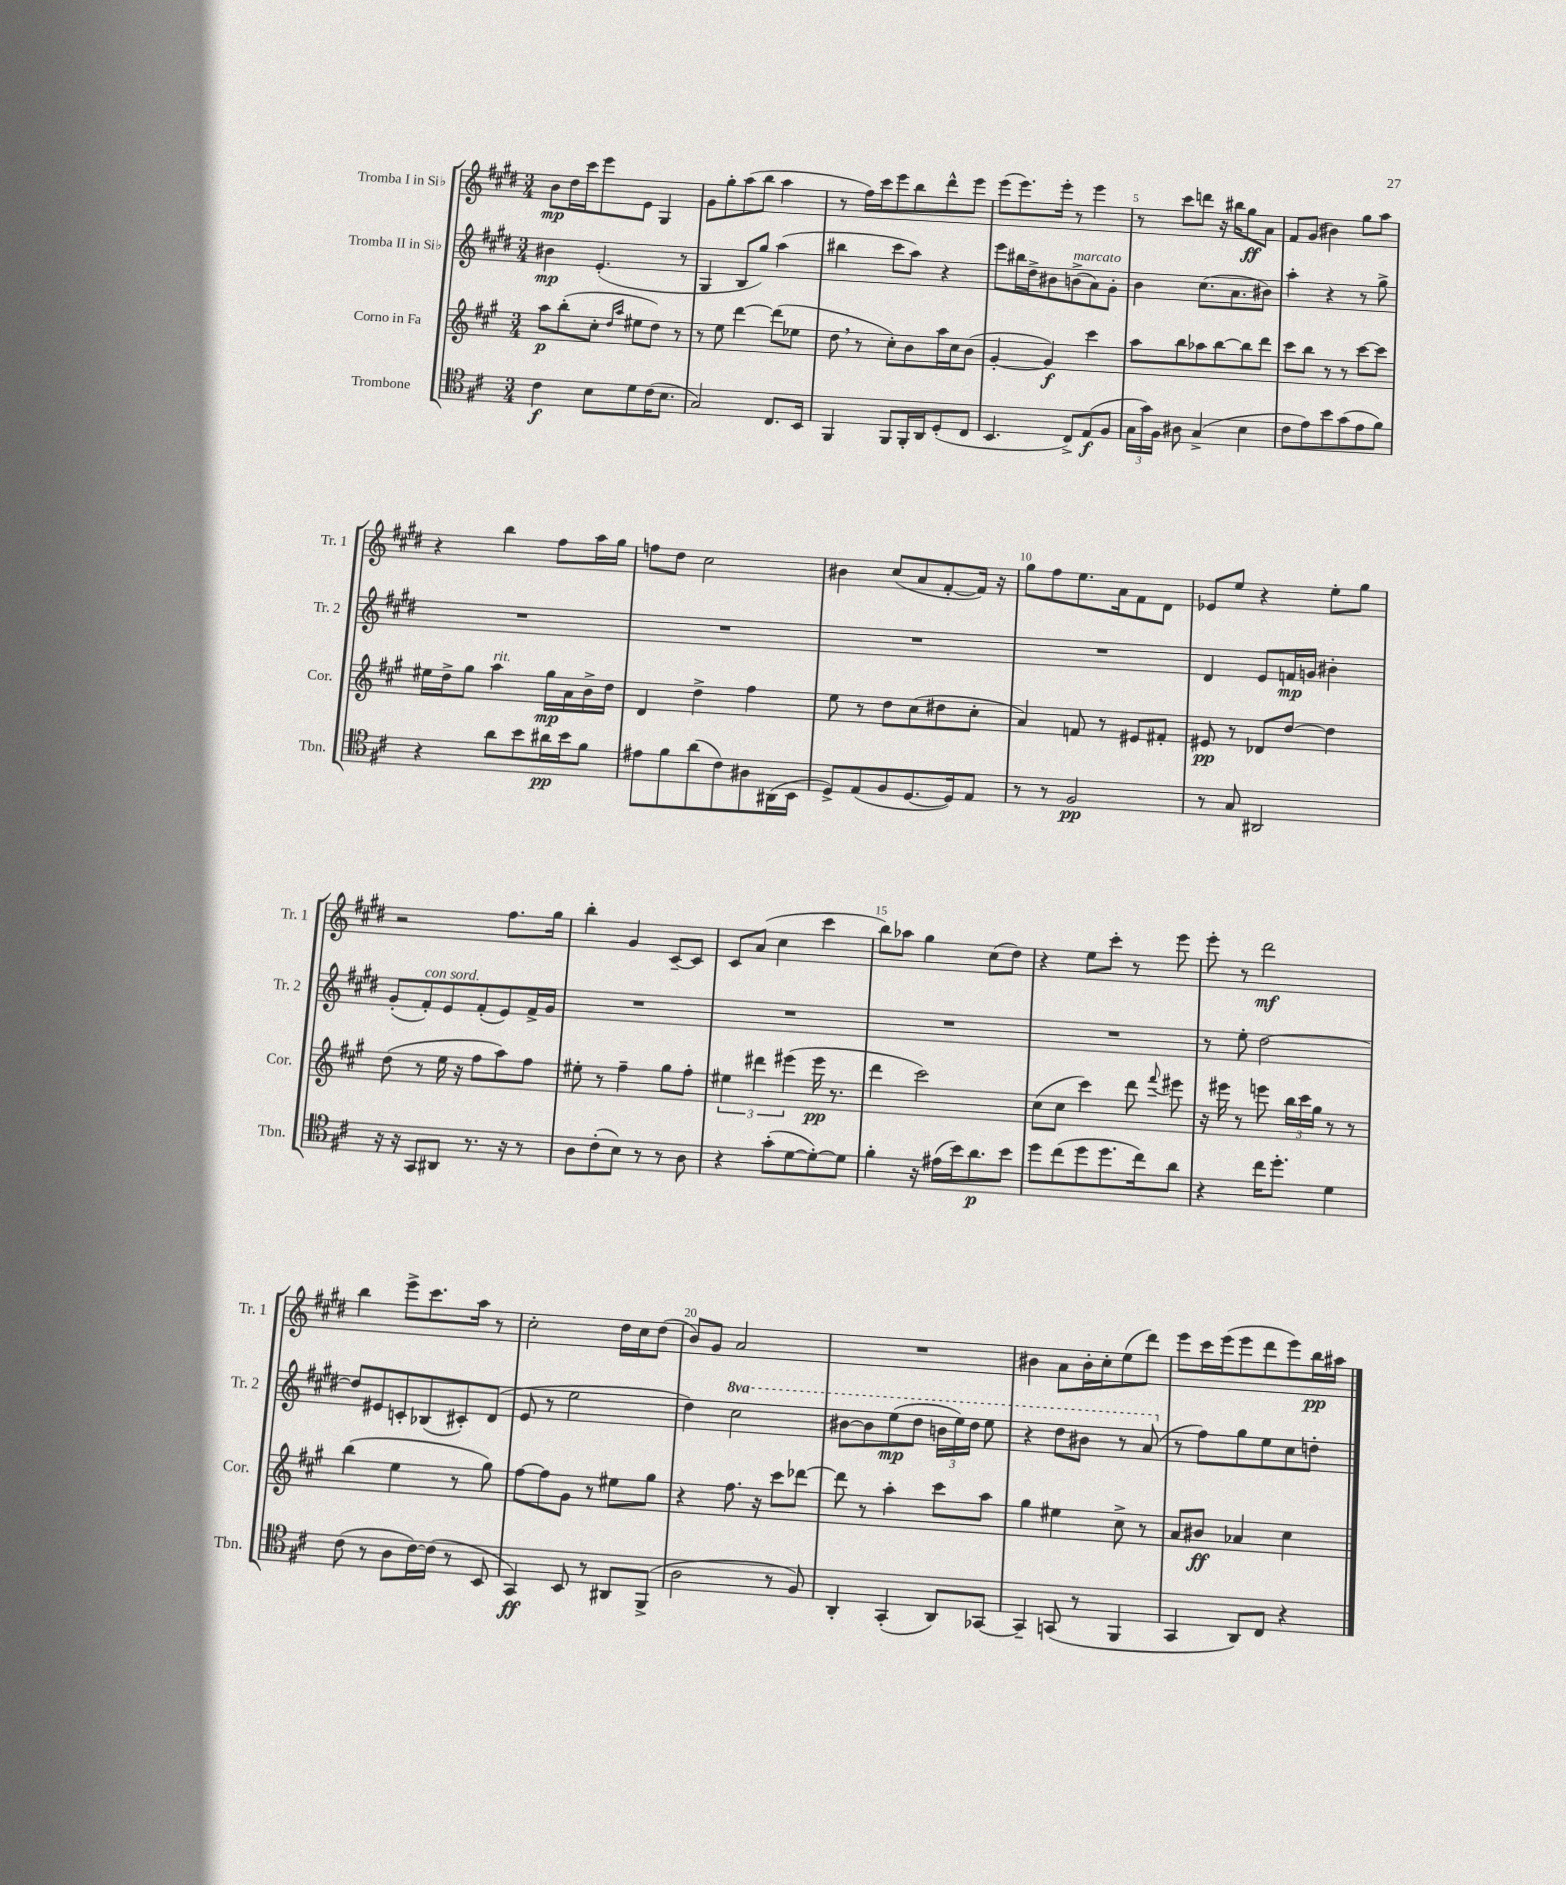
<<
\new StaffGroup <<
\new Staff = "s0" \with { instrumentName = "Tromba I in Sib" shortInstrumentName = "Tr. 1" } {
    \clef treble \key e \major \numericTimeSignature \time 3/4
    \autoBeamOff b'8[\mp dis''16 cis'''16 e'''8 e'8] gis4 |
    gis'8[ gis''8-. a''8( b''8] a''4 |
    r8 fis''16[) cis'''16 e'''8 b''8 dis'''8-^ e'''8] |
    e'''8[( e'''8.) e'''16]-. r8 e'''4 |
    r8 cis'''8[ d'''8] r16 bis''16[ gis''8\ff a'8] |
    fis'8[ gis'8]( bis'4) gis''8[ a''8] |
    r4 b''4 fis''8[ a''16 gis''16] |
    f''8[ dis''8] cis''2 |
    bis'4 cis''8[( a'8 fis'8~-. fis'16]) r16 |
    gis''8[ fis''8 e''8. a'16 fis'8 dis'8] |
    ees'8[ e''8] r4 e''8[-. gis''8] |
    r2 fis''8.[ gis''16] |
    b''4-. gis'4 cis'8[~-- cis'8] |
    cis'8[ a'8]( cis''4 cis'''4 |
    b''8[) aes''8] gis''4 cis''8[( dis''8]) |
    r4 e''8[ cis'''8]-. r8 e'''8 |
    e'''8-. r8 dis'''2\mf |
    b''4 e'''8[-> cis'''8. a''16] r8 |
    cis''2-. dis''16[ cis''16 dis''8]( |
    b'8[) gis'8] a'2 |
    R2. |
    bis'4 a'8[ bis'16-. cis''16-. e''8( dis'''8]) |
    e'''8[ cis'''16 e'''16( e'''8 dis'''8 e'''8) b''16\pp ais''16] \bar "|." |
}
\new Staff = "s1" \with { instrumentName = "Tromba II in Sib" shortInstrumentName = "Tr. 2" } {
    \clef treble \key e \major \numericTimeSignature \time 3/4 \set Staff.ottavationMarkups = #ottavation-simple-ordinals
    \autoBeamOff bis'4\mp e'4.-.( r8 |
    gis4 b8[ gis''8]) a''4( |
    bis''4 cis'''8[ a''8]) r4 |
    e'''8[ bis''16 dis''16-> bis'8 b'8->^\markup { \italic "marcato" }( a'8) gis'8]-. |
    b'4 cis''8.[( a'8. bis'8]) |
    a''4-. r4 r8 gis''8-> |
    R2. |
    R2. |
    R2. |
    R2. |
    dis'4 e'8[ f'16\mp g'16] bis'4-. |
    gis'8[-.( fis'8-.^\markup { \italic "con sord." }) e'8 fis'8-.( e'8) fis'16-> gis'16] |
    R2. |
    R2. |
    R2. |
    R2. |
    r8 e''8-. dis''2~ |
    dis''8[ eis'8 c'8-. bes8( cis'8-.) dis'8]( |
    e'8 r8 e''2 |
    dis''4) \ottava #1 cis'''2 |
    bis''8[~ bis''8 e'''8\mp( dis'''8] \tuplet 3/2 { b''16[ e'''16) dis'''16] } e'''8 |
    r4 dis'''8[ bis''8] r8 a''8( \ottava #0 |
    r8 fis''8[) gis''8 e''8 cis''8 d''8]-. \bar "|." |
}
\new Staff = "s2" \with { instrumentName = "Corno in Fa" shortInstrumentName = "Cor." } {
    \clef treble \key a \major \numericTimeSignature \time 3/4
    \autoBeamOff a''8[\p b''8-.( cis''8]-. \grace { d''16[ a''16] } eis''8[ d''8]) r8 |
    r8 e''8 d'''4~ d'''8[( ees''8] |
    d''8 \breathe r8 cis''8[-.) b'8 a''16 cis''16 b'8]( |
    gis'4~-. gis'4\f) cis'''4 |
    a''8[ b''8 aes''8 b''8~ b''8 d'''8] |
    cis'''8[ b''8] r8 r8 cis'''8[~ cis'''8] |
    eis''16[ d''16-> gis''8] a''4^\markup { \italic "rit." } gis''16[\mp a'16 b'16-> d''16] |
    d'4 d''4-> fis''4 |
    e''8 r8 d''8[ cis''8( dis''8 cis''8]-. |
    a'4) f'8 r8 eis'8[ fis'8]-. |
    eis'8\pp r8 des'8[ d''8]~ d''4 |
    d''8( r8 e''16 r16 fis''8[ a''8) fis''8] |
    eis''8-. r8 fis''4-- gis''8[ fis''8]-. |
    \tuplet 3/2 { eis''4 dis'''4 eis'''4( } eis'''16\pp r8. |
    d'''4 cis'''2) |
    cis''8[( cis''8] cis'''4) d'''8 \appoggiatura { fis'''8 } eis'''8 |
    r16 eis'''16 r8 e'''8 \tuplet 3/2 { b''16[ cis'''16 gis''16] } r8 r8 |
    b''4( e''4 r8 gis''8) |
    fis''8[~ fis''8 gis'8] r8 eis''8[ gis''8] |
    r4 fis''8. r16 cis'''8[ des'''8]~ |
    des'''8 r8 a''4-. cis'''8[ a''8] |
    gis''4 eis''4 cis''8-> r8 |
    a'8[ bis'8]\ff aes'4 cis''4 \bar "|." |
}
\new Staff = "s3" \with { instrumentName = "Trombone" shortInstrumentName = "Tbn." } {
    \clef tenor \key d \major \numericTimeSignature \time 3/4
    \autoBeamOff cis'4\f b8[ d'8 cis'16( b8.] |
    g2) cis8.[ b,16] |
    fis,4 fis,8[ fis,16-. a,16 d8-.( cis8] |
    b,4. cis8[->) e8\f( fis8] |
    \tuplet 3/2 { g16[ g'16) fis16] } ais8 g4->( b4 |
    cis'8[ e'8) b'8 g'8( e'8 fis'8]) |
    r4 a'8[ b'8 ais'16\pp b'16 fis'8] |
    eis'8[ fis'8 a'8( cis'8) ais8 ais,16( b,16] |
    d8[->) e8( fis8 d8.~ d16) e8] |
    r8 r8 fis2\pp |
    r8 g8 ais,2 |
    r16 r16 g,8[ ais,8] r8. r16 r8 |
    a8[ cis'8-.( b8]) r8 r8 a8 |
    r4 g'8[-.( d'8~ d'8~-.) d'8] |
    fis'4-. r16 eis'16[( b'16) a'8.\p b'8] |
    d''8[ cis''8( d''8 d''8. cis''16) a'8] |
    r4 cis''16[ d''8.]-. d'4 |
    cis'8( r8 a8[ cis'16~) cis'16]( r8 b,8 |
    g,4\ff) b,8 r8 ais,8[ fis,8]->( |
    a2 r8 fis8) |
    a,4-. g,4-.( a,8[) ges,8]~ |
    ges,4-- g,8( r8 fis,4 |
    g,4 a,8[) cis8] r4 \bar "|." |
}
>>
>>
\layout { \context { \Score \override BarNumber.break-visibility = ##(#f #t #t) barNumberVisibility = #(every-nth-bar-number-visible 5) } }
